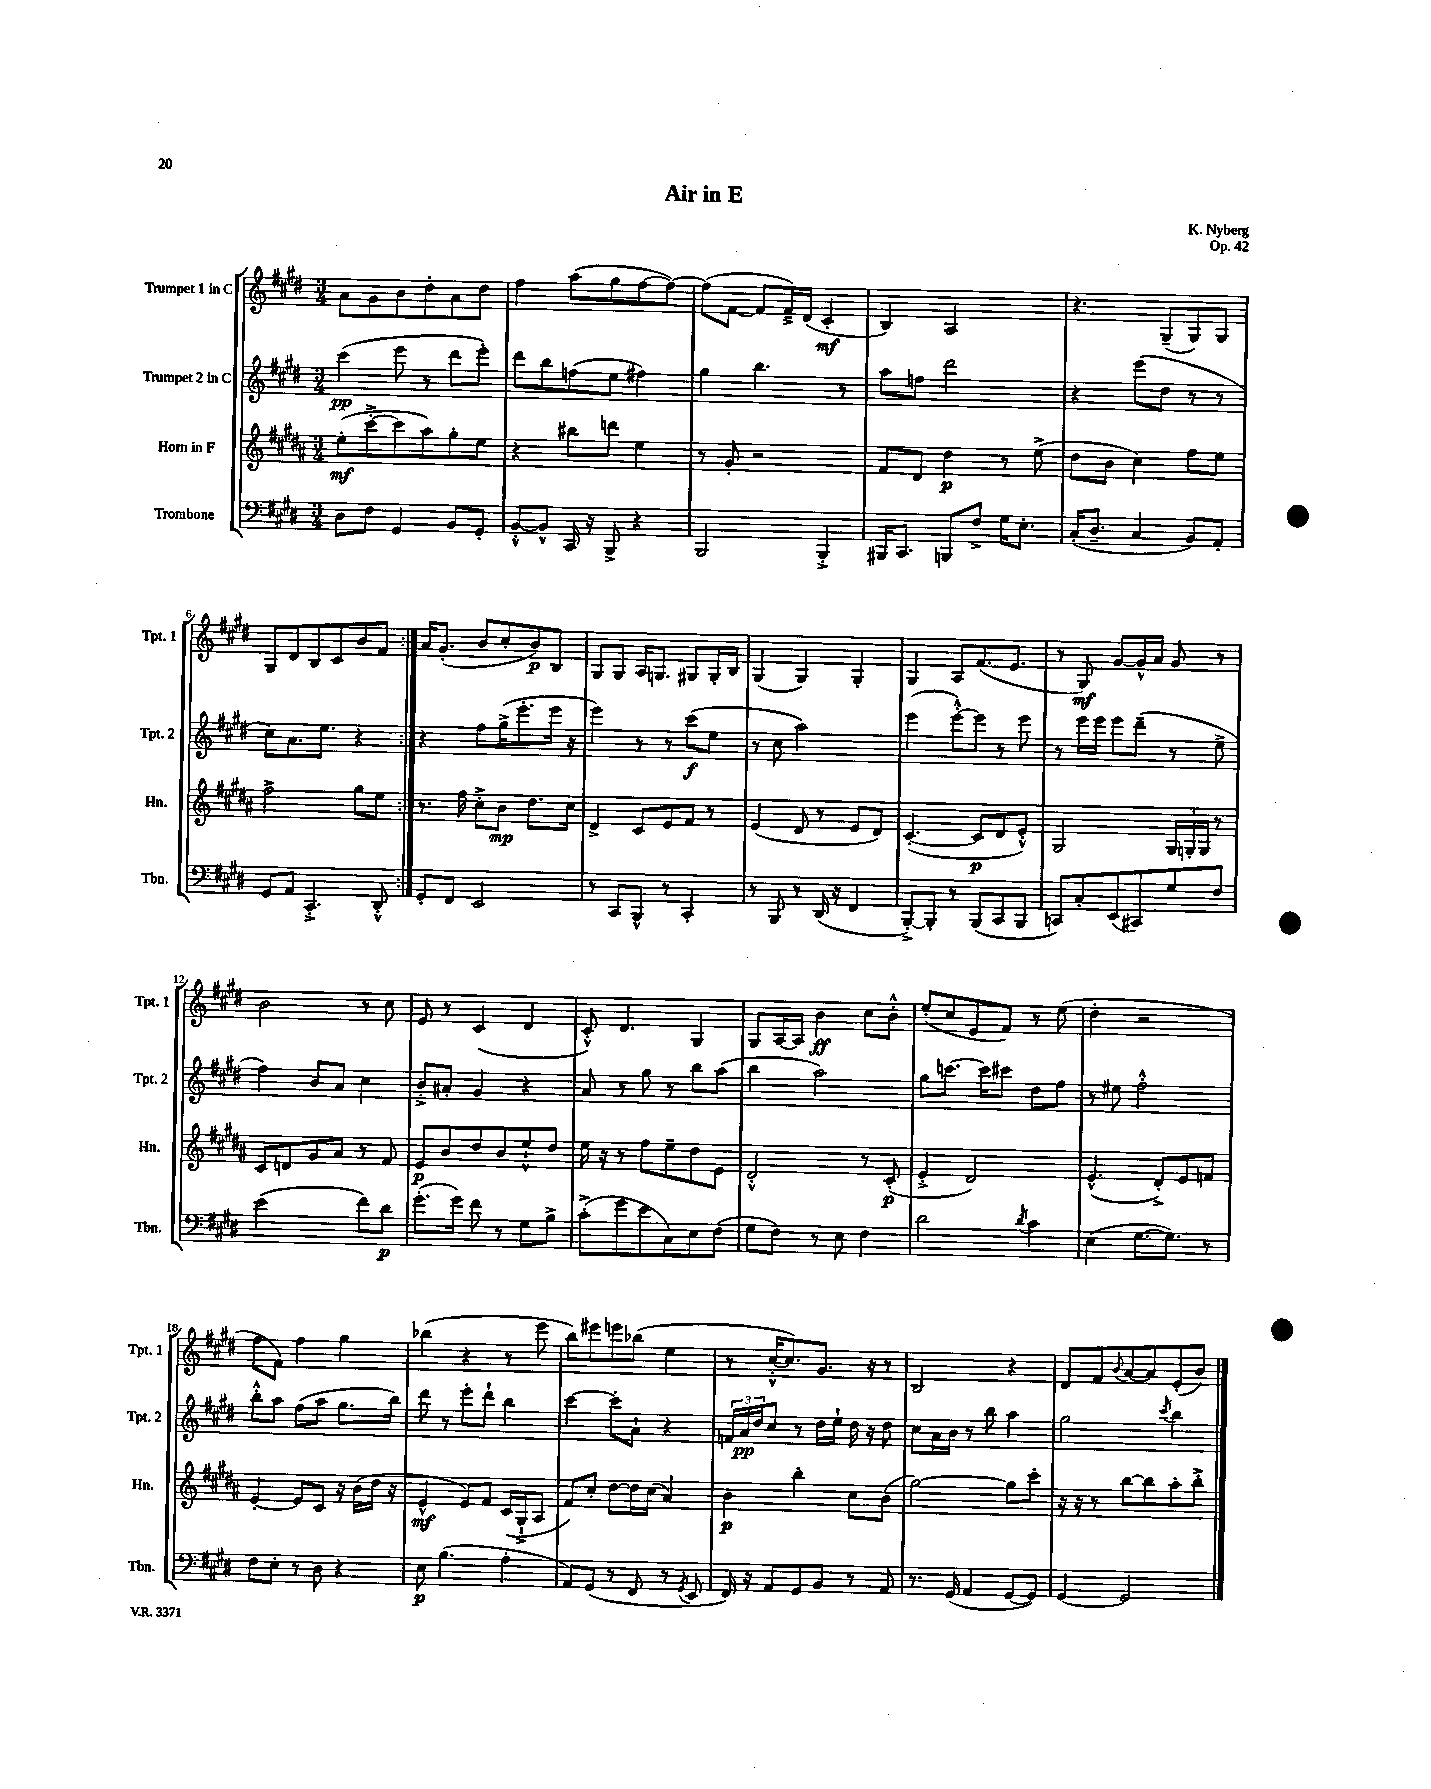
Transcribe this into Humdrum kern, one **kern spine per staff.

**kern	**dynam	**kern	**dynam	**kern	**dynam	**kern	**dynam
*part4	*part4	*part3	*part3	*part2	*part2	*part1	*part1
*staff4	*staff4	*staff3	*staff3	*staff2	*staff2	*staff1	*staff1
*I"Trombone	*	*I"Horn in F	*	*I"Trumpet 2 in C	*	*I"Trumpet 1 in C	*
*I'Tbn.	*	*I'Hn.	*	*I'Tpt. 2	*	*I'Tpt. 1	*
*clefF4	*	*clefG2	*	*clefG2	*	*clefG2	*
*k[f#c#g#d#]	*	*k[f#c#g#d#a#]	*	*k[f#c#g#d#]	*	*k[f#c#g#d#]	*
*M3/4	*	*M3/4	*	*M3/4	*	*M3/4	*
=1	=1	=1	=1	=1	=1	=1	=1
8D#\L	.	(8ee'\L	mf	(4ccc#\	pp	8a\L	.
8F#\J	.	[8ccc#'^\	.	.	.	8g#\	.
4GG#/	.	8ccc#\]	.	8eee\	.	8b\	.
.	.	8aa#\)	.	8r	.	8dd#'\	.
8BB/L	.	8gg#'\	.	8ddd#\L	.	8a\	.
8GG#'/J	.	8ee\J	.	8eee'\J)	.	8dd#\J	.
=2	=2	=2	=2	=2	=2	=2	=2
[8BB'^^/L	.	4r	.	8ddd#\L	.	4ff#\	.
8BB^^/J]	.	.	.	8bb\	.	.	.
16CC#/	.	8bb#X\L	.	(8ffn\	.	(8aa\L	.
16r	.	.	.	.	.	.	.
8BBB^/	.	8dddn\J	.	8ee\J	.	8gg#\	.
4r	.	4ee\	.	4ff#X\)	.	[8ff#\	.
.	.	.	.	.	.	8ff#\J_)	.
=3	=3	=3	=3	=3	=3	=3	=3
2BBB/	.	8r	.	4gg#\	.	(8ff#\L]	.
.	.	8g#'/	.	.	.	[8f#\J	.
.	.	2r	.	4.bb\	.	8f#/L]	.
.	.	.	.	.	.	16f#~^/L)	.
.	.	.	.	.	.	(16d#/JJ	.
4BBB'^/	.	.	.	.	.	4c#'/	mf
.	.	.	.	8r	.	.	.
=4	=4	=4	=4	=4	=4	=4	=4
16BBB#X/KL	.	8f#/L	.	8aa\L	.	4B/)	.
8.CC#/J	.	.	.	.	.	.	.
.	.	8d#/J	.	8ffn\J	.	.	.
8BBBn/L	.	4dd#\	p	2ddd#\	.	2A/	.
8F#^/J	.	.	.	.	.	.	.
16G#\KL	.	8r	.	.	.	.	.
8.E'\J	.	.	.	.	.	.	.
.	.	(8ee^\	.	.	.	.	.
=5	=5	=5	=5	=5	=5	=5	=5
(16C#'/KL	.	8dd#\L	.	4r	.	4.r	.
8.D#~/J	.	.	.	.	.	.	.
.	.	8b\J	.	.	.	.	.
4C#/	.	4cc#\)	.	(8eee\L	.	.	.
.	.	.	.	8dd#\J	.	(8G#~/L	.
8BB/L)	.	8ff#\L	.	8r	.	8G#/)	.
8AA'/J	.	8ee\J	.	8r	.	8G#/J	.
!!LO:LB:g=z
=6	=6	=6	=6	=6	=6	=6	=6
8GG#/L	.	2ff#^\	.	8cc#\L)	.	8G#/L	.
8AA/J	.	.	.	8.a\	.	8d#/	.
4.CC#'^/	.	.	.	.	.	8B/	.
.	.	.	.	8.ee\J	.	.	.
.	.	.	.	.	.	8c#/	.
.	.	8gg#\L	.	4r	.	8b/	.
8DD#'^^/	.	8ee\J	.	.	.	8f#/J	.
=7:|!	=7:|!	=7:|!	=7:|!	=7:|!	=7:|!	=7:|!	=7:|!
8GG#'/L	.	8.r	.	4r	.	16a/KL	.
.	.	.	.	.	.	(8.g#'/J	.
8FF#/J	.	.	.	.	.	.	.
.	.	16ff#\	.	.	.	.	.
2EE/	.	8cc#'^\L	.	8ff#\L	.	8b/L	.
.	.	8b\J	mp	(16gg#^\K	.	8cc#'/	.
.	.	.	.	8.eee'\	.	.	.
.	.	8.dd#\L	.	.	.	8b/)	p
.	.	.	.	16eee\Jk	.	8B/J	.
.	.	16cc#\Jk	.	16r	.	.	.
=8	=8	=8	=8	=8	=8	=8	=8
8r	.	4d#^/	.	4eee\)	.	8G#/L	.
8CC#/L	.	.	.	.	.	8G#/J	.
8BBB^^/J	.	8c#/L	.	8r	.	16A/KL	.
.	.	.	.	.	.	8.Gn/J	.
8r	.	8e/	.	8r	.	.	.
4CC#'/	.	8f#/J	.	(8ccc#\L	f	8G#X/L	.
.	.	8r	.	8ee\J	.	16G#'/L	.
.	.	.	.	.	.	16B/JJ	.
=9	=9	=9	=9	=9	=9	=9	=9
8r	.	(4e/	.	8r	.	(4G#/	.
8BBB/	.	.	.	8cc#\	.	.	.
8r	.	8d#/	.	2aa\)	.	4G#/)	.
(16DD#/	.	8r	.	.	.	.	.
16r	.	.	.	.	.	.	.
4FF#/	.	8e/L	.	.	.	4G#'/	.
.	.	8d#/J)	.	.	.	.	.
=10	=10	=10	=10	=10	=10	=10	=10
[8BBB'^/L)	.	([4.c#'/	.	(4eee\	.	4G#/	.
8BBB'/J]	.	.	.	.	.	.	.
8r	.	.	.	[8eee'^^\L)	.	8A/L	.
(8BBB/L	.	8c#/L]	p	8eee\J]	.	(8.f#/	.
8CC#/	.	8d#/	.	8r	.	.	.
.	.	.	.	.	.	8.e/J	.
8BBB/J	.	8e'^^/J)	.	8eee\	.	.	.
=11	=11	=11	=11	=11	=11	=11	=11
8CCn/L)	.	2G#/	.	8r	.	8r	.
8C#'/	.	.	.	16eee\LL	.	8G#/)	mf
.	.	.	.	16eee\JJ	.	.	.
(8EE/	.	.	.	8eee\L	.	[8g#/L	.
8CC#X/)	.	.	.	(8ddd#~\J	.	16g#^^/L]	.
.	.	.	.	.	.	16a/JJ	.
8G#/	.	24G#/LL	.	8r	.	8g#/	.
.	.	24Gn'/	.	.	.	.	.
.	.	24G/JJ	.	.	.	.	.
8F#/J	.	8r	.	8ee^\	.	8r	.
!!LO:LB:g=z
=12	=12	=12	=12	=12	=12	=12	=12
(2e\	.	8c#/L	.	4ff#\)	.	2b\	.
.	.	8dn/	.	.	.	.	.
.	.	8g#/	.	8b/L	.	.	.
.	.	8a#/J	.	8a/J	.	.	.
8f#\L)	.	8r	.	4cc#\	.	8r	.
8d#\J	p	8f#/	.	.	.	8cc#\	.
=13	=13	=13	=13	=13	=13	=13	=13
(8.g#'\L	.	8e/L	p	8b'^/L	.	8e/	.
.	.	8b/	.	8a#X'/J	.	8r	.
16g#\Jk)	.	.	.	.	.	.	.
8f#\	.	8dd#/	.	4g#/	.	(4c#/	.
8r	.	8b/	.	.	.	.	.
8G#\L	.	8ee`^^/	.	4r	.	4d#/	.
8B^\J	.	8dd#/J	.	.	.	.	.
=14	=14	=14	=14	=14	=14	=14	=14
(8c#'^\L	.	16ee\	.	8a/	.	8c#'^^/)	.
.	.	16r	.	.	.	.	.
8g#\	.	8r	.	8r	.	4.d#/	.
8e\	.	8ff#\L	.	8gg#\	.	.	.
8C#\)	.	8ee~\	.	8r	.	.	.
8E\	.	8dd#\	.	8bb\L	.	4G#/	.
(8F#\J	.	8e\J	.	(8aa\J	.	.	.
=15	=15	=15	=15	=15	=15	=15	=15
8G#\L	.	2d#'^^/	.	4bb\	.	8G#/L	.
8F#\J)	.	.	.	.	.	[16A/L	.
.	.	.	.	.	.	16A/JJ]	.
8r	.	.	.	2aa\)	.	4b\	ff
8E\	.	.	.	.	.	.	.
4F#\	.	8r	.	.	.	8cc#\L	.
.	.	(8c#'/	p	.	.	8b'^^\J	.
=16	=16	=16	=16	=16	=16	=16	=16
2d#\	.	4e'^/	.	8gg#\L	.	(8ee'/L	.
.	.	.	.	[8.cccn\J	.	8cc#/	.
.	.	2d#/)	.	.	.	8e/	.
.	.	.	.	16ccc\KL]	.	.	.
.	.	.	.	8ccc#X\J	.	8f#/J)	.
8qd#/	.	.	.	.	.	.	.
4c#\	.	.	.	8dd#\L	.	8r	.
.	.	.	.	8ff#\J	.	(8ee\	.
=17	=17	=17	=17	=17	=17	=17	=17
(4E\	.	(4.e^^/	.	8r	.	4dd#'\	.
.	.	.	.	8ee#X\	.	.	.
[8.G#\L	.	.	.	2ff#'^^\	.	2r	.
.	.	8d#'^/L)	.	.	.	.	.
8.G#\J])	.	.	.	.	.	.	.
.	.	8e/	.	.	.	.	.
8r	.	8fn/J	.	.	.	.	.
!!LO:LB:g=z
=18	=18	=18	=18	=18	=18	=18	=18
8F#\L	.	[4e'/	.	8bb'^^\L	.	8ff#\L	.
8E'\J	.	.	.	8aa\J	.	8f#\J)	.
8r	.	8e/L]	.	(8ff#\L	.	4ff#\	.
8D#\	.	8c#/J	.	8aa\J	.	.	.
4r	.	16r	.	8.gg#\L	.	4gg#\	.
.	.	(16b\LL	.	.	.	.	.
.	.	16dd#\JJ	.	.	.	.	.
.	.	16r	.	16bb\Jk)	.	.	.
=19	=19	=19	=19	=19	=19	=19	=19
8E\	p	4e^^/	mf	8ddd#\	.	(4bb-X\	.
(4.B\	.	.	.	8r	.	.	.
.	.	8e/L)	.	8eee'\L	.	4r	.
.	.	8f#/J	.	8ddd#`\J	.	.	.
4A'\	.	(16c#/LL	.	4bb\	.	8r	.
.	.	16G#`^/J	.	.	.	.	.
.	.	8A#/J	.	.	.	8eee\	.
=20	=20	=20	=20	=20	=20	=20	=20
8AA/L)	.	8f#/L)	.	[4ccc#\	.	8bb\L)	.
(8GG#/J	.	8cc#'/J	.	.	.	8eee#X\	.
8r	.	[8dd#\L	.	8ccc#'\L]	.	8eeen\	.
8FF#/	.	16dd#\L]	.	8a`\J	.	(8bb-X\J	.
.	.	(16cc#\JJ	.	.	.	.	.
8r	.	4a#/)	.	4r	.	4ee\	.
8qGG#/	.	.	.	.	.	.	.
8EE/	.	.	.	.	.	.	.
=21	=21	=21	=21	=21	=21	=21	=21
16FF#/)	.	4b\	p	24fn/LL	.	8r	.
.	.	.	.	24a/	pp	.	.
16r	.	.	.	.	.	.	.
.	.	.	.	24dd#/J	.	.	.
8AA/L	.	.	.	8cc#/J	.	[16cc#'^^/KL	.
.	.	.	.	.	.	8.cc#/])	.
8GG#/	.	4bb'\	.	8r	.	.	.
8BB/J	.	.	.	16dd#\LL	.	8.g#/J	.
.	.	.	.	16ee`\JJ	.	.	.
8r	.	8cc#\L	.	16dd#\	.	.	.
.	.	.	.	16r	.	16r	.
8AA/	.	(8b\J	.	8dd#\	.	8r	.
=22	=22	=22	=22	=22	=22	=22	=22
8.r	.	[2gg#\)	.	8cc#\L	.	2B/	.
.	.	.	.	16a\L	.	.	.
(16GG#/	.	.	.	16b\JJ	.	.	.
4AA/	.	.	.	8r	.	.	.
.	.	.	.	8bb\	.	.	.
[8GG#/L	.	8gg#\L]	.	4aa\	.	4r	.
8GG#/J])	.	8ccc#'\J	.	.	.	.	.
=23	=23	=23	=23	=23	=23	=23	=23
[4GG#/	.	16r	.	2gg#\	.	8d#/L	.
.	.	16r	.	.	.	.	.
.	.	8r	.	.	.	8f#/	.
.	.	.	.	.	.	8qqb/	.
2GG#/]	.	[8bb\L	.	.	.	[8a/	.
.	.	8bb\]	.	.	.	8a/]	.
.	.	.	.	8qccc#/	.	.	.
.	.	8aa#'\	.	4bb\	.	(8e'/	.
.	.	8bb'^\J	.	.	.	8b/J)	.
==	==	==	==	==	==	==	==
*-	*-	*-	*-	*-	*-	*-	*-
